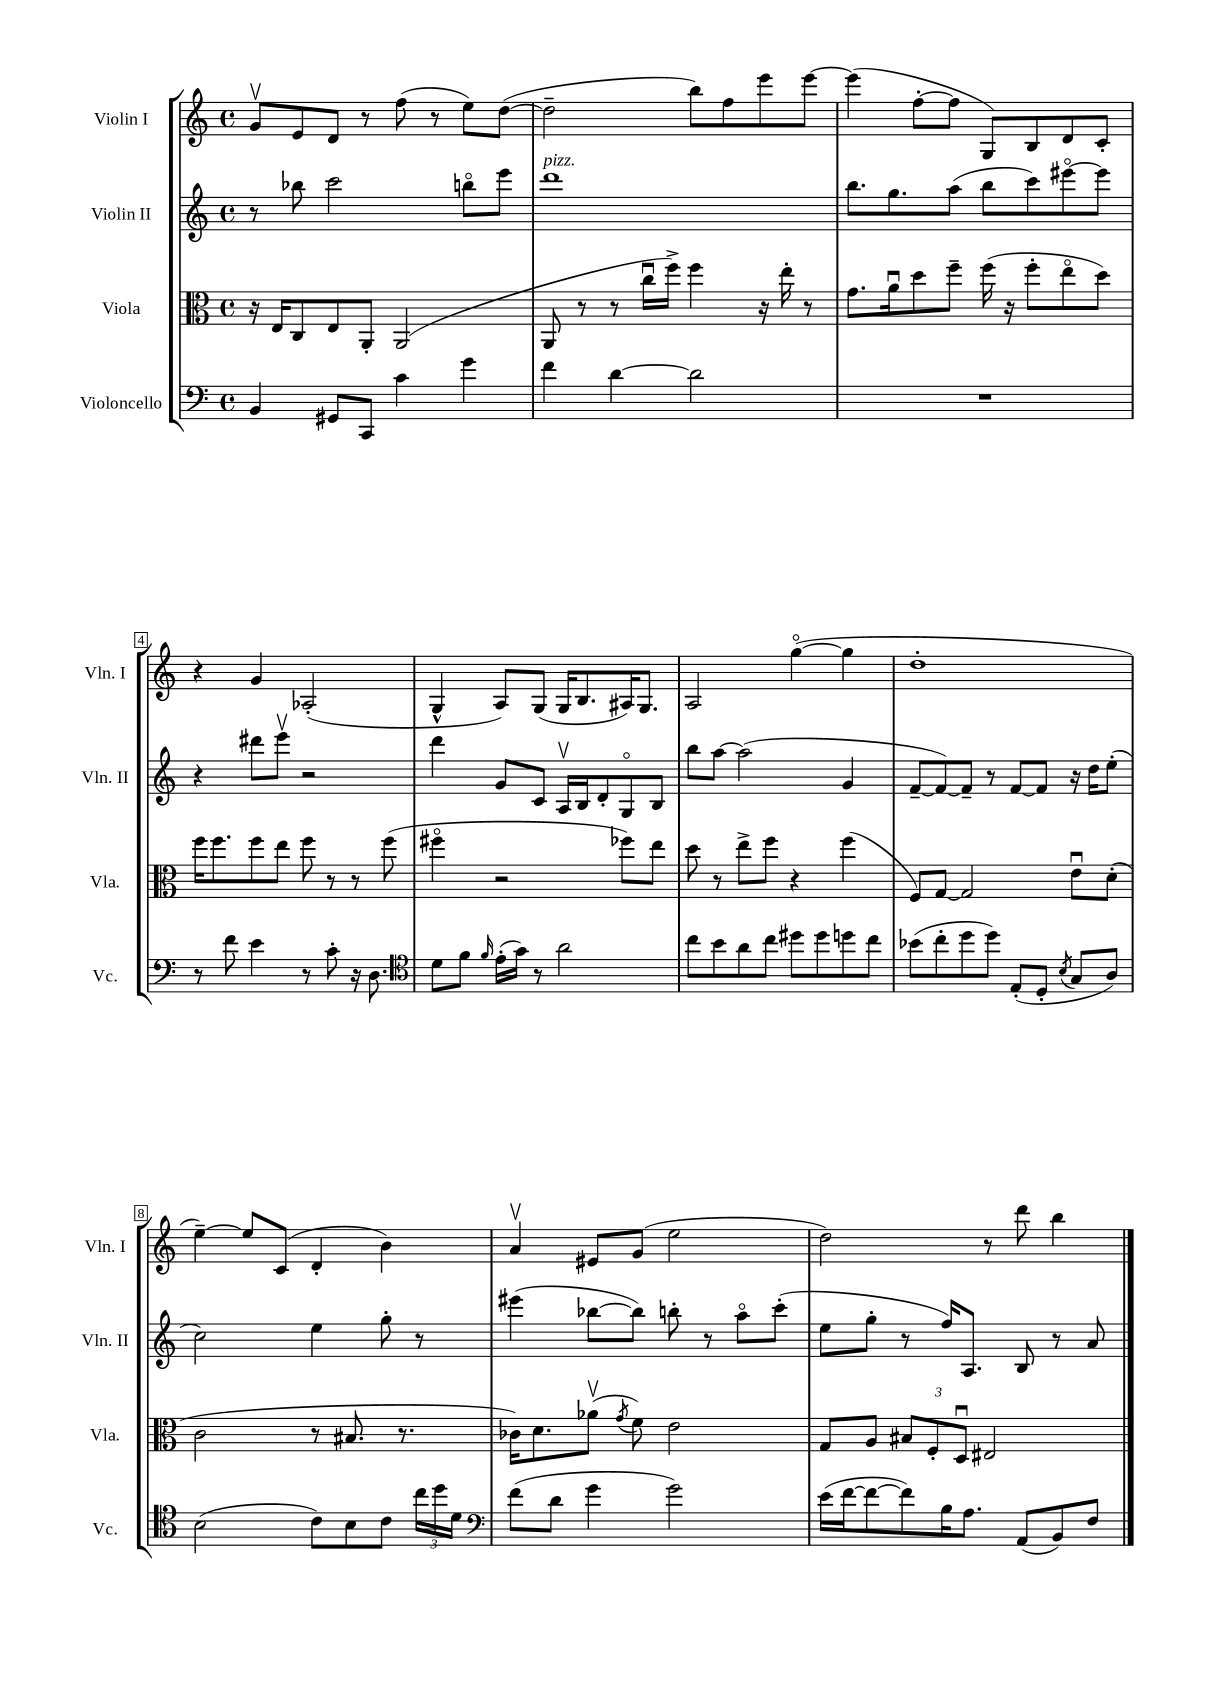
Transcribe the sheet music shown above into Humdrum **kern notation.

**kern	**kern	**kern	**kern
*staff4	*staff3	*staff2	*staff1
*clefF4	*clefC3	*clefG2	*clefG2
*k[]	*k[]	*k[]	*k[]
*M4/4	*M4/4	*M4/4	*M4/4
*met(c)	*met(c)	*met(c)	*met(c)
4BB/	16r	8r	8gv/L
.	16E/LK	.	.
.	8C/	8bb-\	8e/
8GG#/L	8E/	2ccc\	8d/J
8CC/J	8AA'/J	.	8r
4c\	(2AA/	.	(8ff\
.	.	.	8r
4g\	.	8bbo\L	8ee\L)
.	.	8eee\J	([8dd\J
=	=	=	=
4f\	8AA/	1ddd	2dd~\]
.	8r	.	.
[4d\	8r	.	.
.	16ccu\LL	.	.
.	16ff^\JJ)	.	.
2d\]	4ff\	.	8bb\L)
.	.	.	8ff\
.	16r	.	8eee\
.	16ee'\	.	.
.	8r	.	[8eee\J
=	=	=	=
1r	8.g\L	8.bb\L	(4eee\]
.	16au\k	8.gg\	.
.	8dd\	.	[8ff'\L
.	8ff~\J	(8aa\J	8ff\]J
.	(16ff\	8bb\L	8G/L)
.	16r	.	.
.	8ff'\L	8ccc\)	8B/
.	8eeo\	[8eee#o\	8d/
.	8dd\J)	8eee#\]J	8c'/J
=	=	=	=
8r	16ff\LK	4r	4r
.	8.ff\	.	.
8f\	.	.	.
4e\	8ff\	8ddd#\L	4g/
.	8ee\J	8eeev\J	.
8r	8ff\	2r	(2A-'/
8c'\	8r	.	.
16r	8r	.	.
8.D\	.	.	.
.	(8ff\	.	.
=	=	=	=
*clefC4	*	*	*
8d\L	4ff#o\	4ddd\	4G^^/
8f\J	.	.	.
16qqf/	.	.	.
(16e'\LL	2r	8g/L	8A/L)
16g\JJ)	.	.	.
8r	.	8c/J	(8G/J
2a\	.	16Av/LL	16G/LK
.	.	16B/J	8.B/
.	.	8d'/	.
.	8ff-\L)	8Go/	16A#/K)
.	.	.	8.G/J
.	8ee\J	8B/J	.
=	=	=	=
8cc\L	8dd\	8bb\L	2A/
8b\	8r	[8aa\J	.
8a\	8ee^\L	(2aa\]	.
8cc\J	8ff\J	.	.
8dd#\L	4r	.	([4ggo\
8dd#\	.	.	.
8dd\	(4ff\	4g/	4gg\]
8cc\J	.	.	.
=	=	=	=
(8b-\L	8F/L)	[8f~/L	1dd'
8cc'\	[8G/J	8f/_)	.
8dd\	2G/]	8f~/]J	.
8dd\J)	.	8r	.
(8E'/L	.	[8f/L	.
8D'/J	.	8f/]J	.
8qB/	.	.	.
8G/L	8eu\L	16r	.
.	.	16dd\LK	.
8A/J)	(8d'\J	(8ee'\J	.
=	=	=	=
(2B\	2c\	2cc\)	[4ee~\)
.	.	.	8ee/]L
.	.	.	(8c/J
8c\L)	8r	4ee\	4d'/
8B\	8.B#/	.	.
8c\J	.	8gg'\	4b\)
.	8.r	.	.
24cc\LL	.	8r	.
24dd\	.	.	.
24d\JJ	.	.	.
=	=	=	=
*clefF4	*	*	*
(8f\L	16c-\LK)	(4eee#\	4av/
.	8.d\	.	.
8d\J	.	.	.
4g\	(8a-v\J	[8bb-\L	8e#/L
.	8qg/	.	.
.	8f\)	8bb-\]J)	(8g/J
2g\)	2e\	8bb'\	2ee\
.	.	8r	.
.	.	8aao\L	.
.	.	(8ccc'\J	.
=	=	=	=
(16e\LL	8G/L	8ee\L	2dd\)
[16f\J	.	.	.
8f\_	8A/J	8gg'\J	.
8f\])	12B#/L	8r	.
.	12F'/	.	.
16B\K	.	16ff/LK)	.
.	12Du/J	.	.
8.A\J	.	8.A/J	.
.	2E#/	.	8r
(8AA/L	.	8B/	8ddd\
8BB/)	.	8r	4bb\
8F/J	.	8a/	.
==	==	==	==
*-	*-	*-	*-
